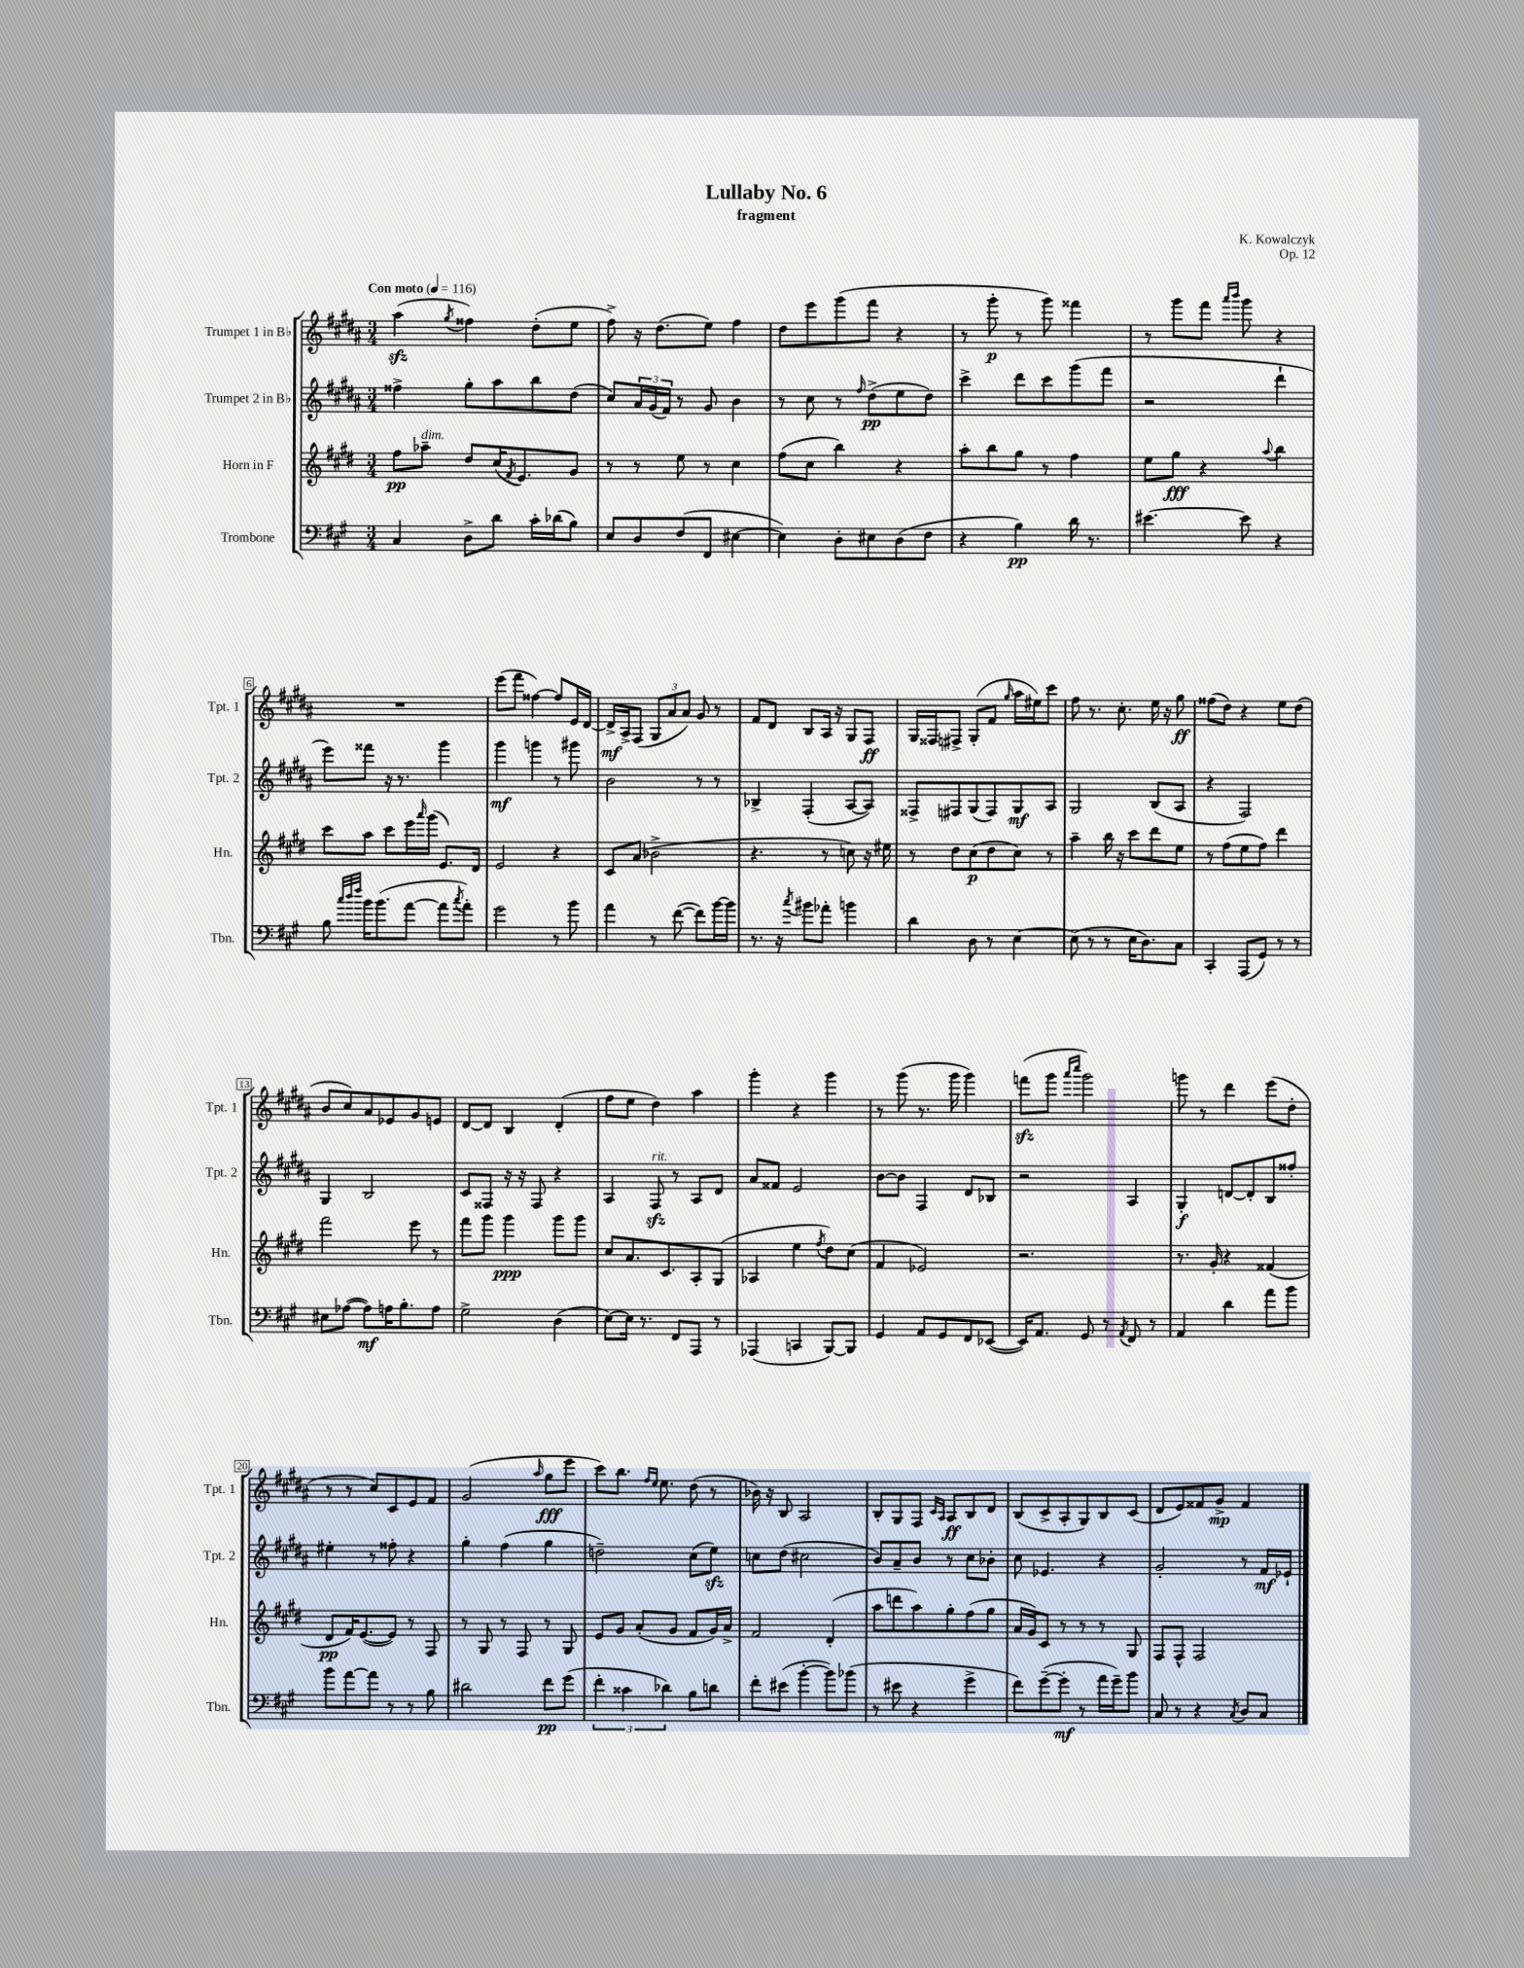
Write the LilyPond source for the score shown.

\header { title = "Lullaby No. 6" composer = "K. Kowalczyk" subtitle = "fragment" opus = "Op. 12" }
<<
\new StaffGroup <<
\new Staff = "s0" \with { instrumentName = "Trumpet 1 in Bb" shortInstrumentName = "Tpt. 1" } {
    \clef treble \key b \major \numericTimeSignature \time 3/4 \tempo "Con moto" 4 = 116
    ais''4\sfz( \acciaccatura { gis''8 } fisis''4) dis''8-.( e''8 |
    fis''8->) r16 dis''8.( e''8) fis''4 |
    dis''8 e'''8 gis'''8( fis'''8 r4 |
    r8 gis'''8-.\p r8 gis'''8) fisis'''4 |
    r8 gis'''8 fis'''8 \grace { ais'''16 b'''16 } gis'''8 r4 |
    R2. |
    e'''8( fis'''8 fisis''4~) fisis''8 e'16 dis'16~ |
    dis'16->\mf ais16-> fis8( \tuplet 3/2 { gis8 ais'8 ais'8) } gis'8 r8 |
    fis'8 dis'8 b8 ais16 r16 gis8 fis8\ff |
    gis16 fisis16 fis8-> gis8-.( fis'8 \grace { gis''16 } ais''16 eis''16) cis'''8 |
    fis''8 r8. cis''8.-. e''16 r16 gis''8\ff |
    fisis''8( dis''8) r4 e''8 dis''8( |
    b'8 cis''8) ais'8 ees'8 gis'8 e'8 |
    dis'8~ dis'8 b4 dis'4-.( |
    fis''8 e''8 dis''4) ais''4 |
    gis'''4-. r4 gis'''4 |
    r8 gis'''8( r8. gis'''16 gis'''4) |
    f'''8\sfz( gis'''8 \grace { ais'''16 cis''''16 } gis'''2) |
    g'''8 r8 dis'''4 e'''8( dis''8-. |
    r8 r8 cis''8) cis'8 e'8 fis'8 |
    gis'2( \grace { ais''16 } gis''8\fff e'''8 |
    cis'''8) b''8. \grace { fis''16 e''16 } e''8. dis''8( r8 |
    bes'16) r16 b8 ais2 |
    b8-. gis8 fis8 \grace { cis'16 ais16 } ais8\ff b8 dis'8 |
    b8( cis'8-> ais8-. gis8) b8 cis'8( |
    dis'8 e'8) fisis'8 gis'8->\mp fisis'4 \bar "|." |
}
\new Staff = "s1" \with { instrumentName = "Trumpet 2 in Bb" shortInstrumentName = "Tpt. 2" } {
    \clef treble \key b \major \numericTimeSignature \time 3/4
    fisis''4-> gis''8-. ais''8 b''8 dis''8( |
    cis''8) \tuplet 3/2 { ais'16 gis'16( fis'16) } r8 gis'8 b'4 |
    r8 cis''8 r8 \grace { fis''16 } dis''8->\pp( e''8 dis''8) |
    cis'''4-> dis'''8 cis'''8 gis'''8( fis'''8 |
    r2 dis'''4-! |
    e'''8) fisis'''8 r16 r8. gis'''4 |
    gis'''4\mf g'''4 r8 gis'''8 |
    b'2 r8 r8 |
    bes4-> fis4-.( ais8~ ais8) |
    fisis8-> fis8 gis8( fis8) gis8\mf ais8 |
    gis2 b8( ais8 |
    r4 fis2) |
    gis4 b2 |
    cis'8 fisis8 r16 r16 fisis8 r4 |
    ais4 fis8\sfz^\markup { \italic "rit." } r8 ais8 dis'8 |
    ais'8 fisis'8 e'2 |
    b'8~ b'8 fis4 dis'8 bes8 |
    r2 ais4 |
    gis4-.\f d'8~ d'8-. b8 fisis''8-. |
    eis''4-. r8 fisis''8-. r4 |
    gis''4-. fis''4( gis''4 |
    d''2--) cis''8( e''8\sfz) |
    c''8 dis''8( cis''2 |
    b'8) ais'8-- b'8 r8 cis''8 bes'8-. |
    cis''8 ees'4. r4 |
    gis'2-. r8 fis'16\mf ees'16-! \bar "|." |
}
\new Staff = "s2" \with { instrumentName = "Horn in F" shortInstrumentName = "Hn." } {
    \clef treble \key e \major \numericTimeSignature \time 3/4
    fis''8\pp aes''8--^\markup { \italic "dim." } dis''8 cis''16( \acciaccatura { fis'8 } e'8.) gis'8 |
    r8 r8 e''8 r8 cis''4 |
    fis''8( cis''8 b''4) r4 |
    a''8-. b''8 gis''8 r8 fis''4 |
    e''8 gis''8\fff r4 \appoggiatura { a''8 } b''4 |
    cis'''8 a''8 cis'''8 e'''16 \grace { a'''16 } gis'''16( e'8.) dis'16 |
    e'2 r4 |
    cis'8 a'8( bes'2-> |
    r4. r8 c''8) r16 eis''16 |
    r8 dis''8 cis''8\p( dis''8 cis''8) r8 |
    a''4-- b''16 r16 cis'''8 dis'''8 e''8 |
    r8 fis''8( e''8 fis''8) dis'''4 |
    fis'''2 e'''8 r8 |
    fis'''8 gis'''8 gis'''4\ppp gis'''8 gis'''8 |
    cis''8 a'8. cis'8. a8-. gis8( |
    aes4 e''4 \acciaccatura { fis''8 } dis''8) cis''8( |
    fis'4 ees'2) |
    r2. |
    r8. gis'16-. r4 fisis'4( |
    dis'8\pp fis'16) e'8.~( e'8) r8 fis8 |
    r8 gis8 r8 fis8 r8 gis8 |
    e'8 gis'8 a'8-.( gis'8 fis'8 gis'16) a'16-> |
    fis'2 dis'4-.( |
    a''8 d'''8 a''8) gis''8-. fis''8( gis''8 |
    a'16 gis'16) cis'8 r8 r8 r8 gis8 |
    fis8 fis8-^ fis2 \bar "|." |
}
\new Staff = "s3" \with { instrumentName = "Trombone" shortInstrumentName = "Tbn." } {
    \clef bass \key a \major \numericTimeSignature \time 3/4
    cis4 d8-> d'8 cis'16-. des'16( b8) |
    e8 d8 fis8( fis,8 eis4~ |
    eis4) d8-. eis8 d8( fis8 |
    r4 b4\pp) d'16 r8. |
    eis'4.~ eis'8 r4 |
    b8 \grace { cis''32 d''32 fis''32 } b'16 b'8.( a'8~ a'8 \acciaccatura { cis''8 } a'8-.) |
    gis'2 r8 b'8 |
    a'4 r8 fis'8~( fis'8) b'16~ b'16 |
    r8. r16 \acciaccatura { cis''8 } bis'8 aes'8-. b'4 |
    d'4 d8 r8 e4~ |
    e8( r8 r8 e16 d8.) cis8 |
    cis,4-. a,,8( gis,8) r8 r8 |
    eis8 aes8~( aes8\mf) a16 b8.-. a8 |
    gis2-> d4( |
    e8~) e16 r8. fis,8 a,,8 r8 |
    aes,,4( c,4 b,,8~) b,,8 |
    gis,4 a,8 gis,8 fis,8 ees,8~( |
    ees,16) a,8. gis,8 r8 \acciaccatura { a,8 } fis,8 r8 |
    a,4 d'4 a'8 b'8 |
    b'8 a'8~ a'8 r8 r8 b8 |
    dis'2 fis'8\pp gis'8( |
    \tuplet 3/2 { fis'4-. cisis'4 des'4) } b8 d'8 |
    fis'8-. eis'8( b'4~-. b'8) bes'8( |
    r8 eis'8 r4 gis'4-> |
    fis'8) gis'8~--( gis'8-.\mf r8 a'16 gis'16--) b'8 |
    cis8 r8 r4 \acciaccatura { cis8 } d8 cis8 \bar "|." |
}
>>
>>
\layout { \context { \Score \override BarNumber.stencil = #(make-stencil-boxer 0.1 0.3 ly:text-interface::print) } }
